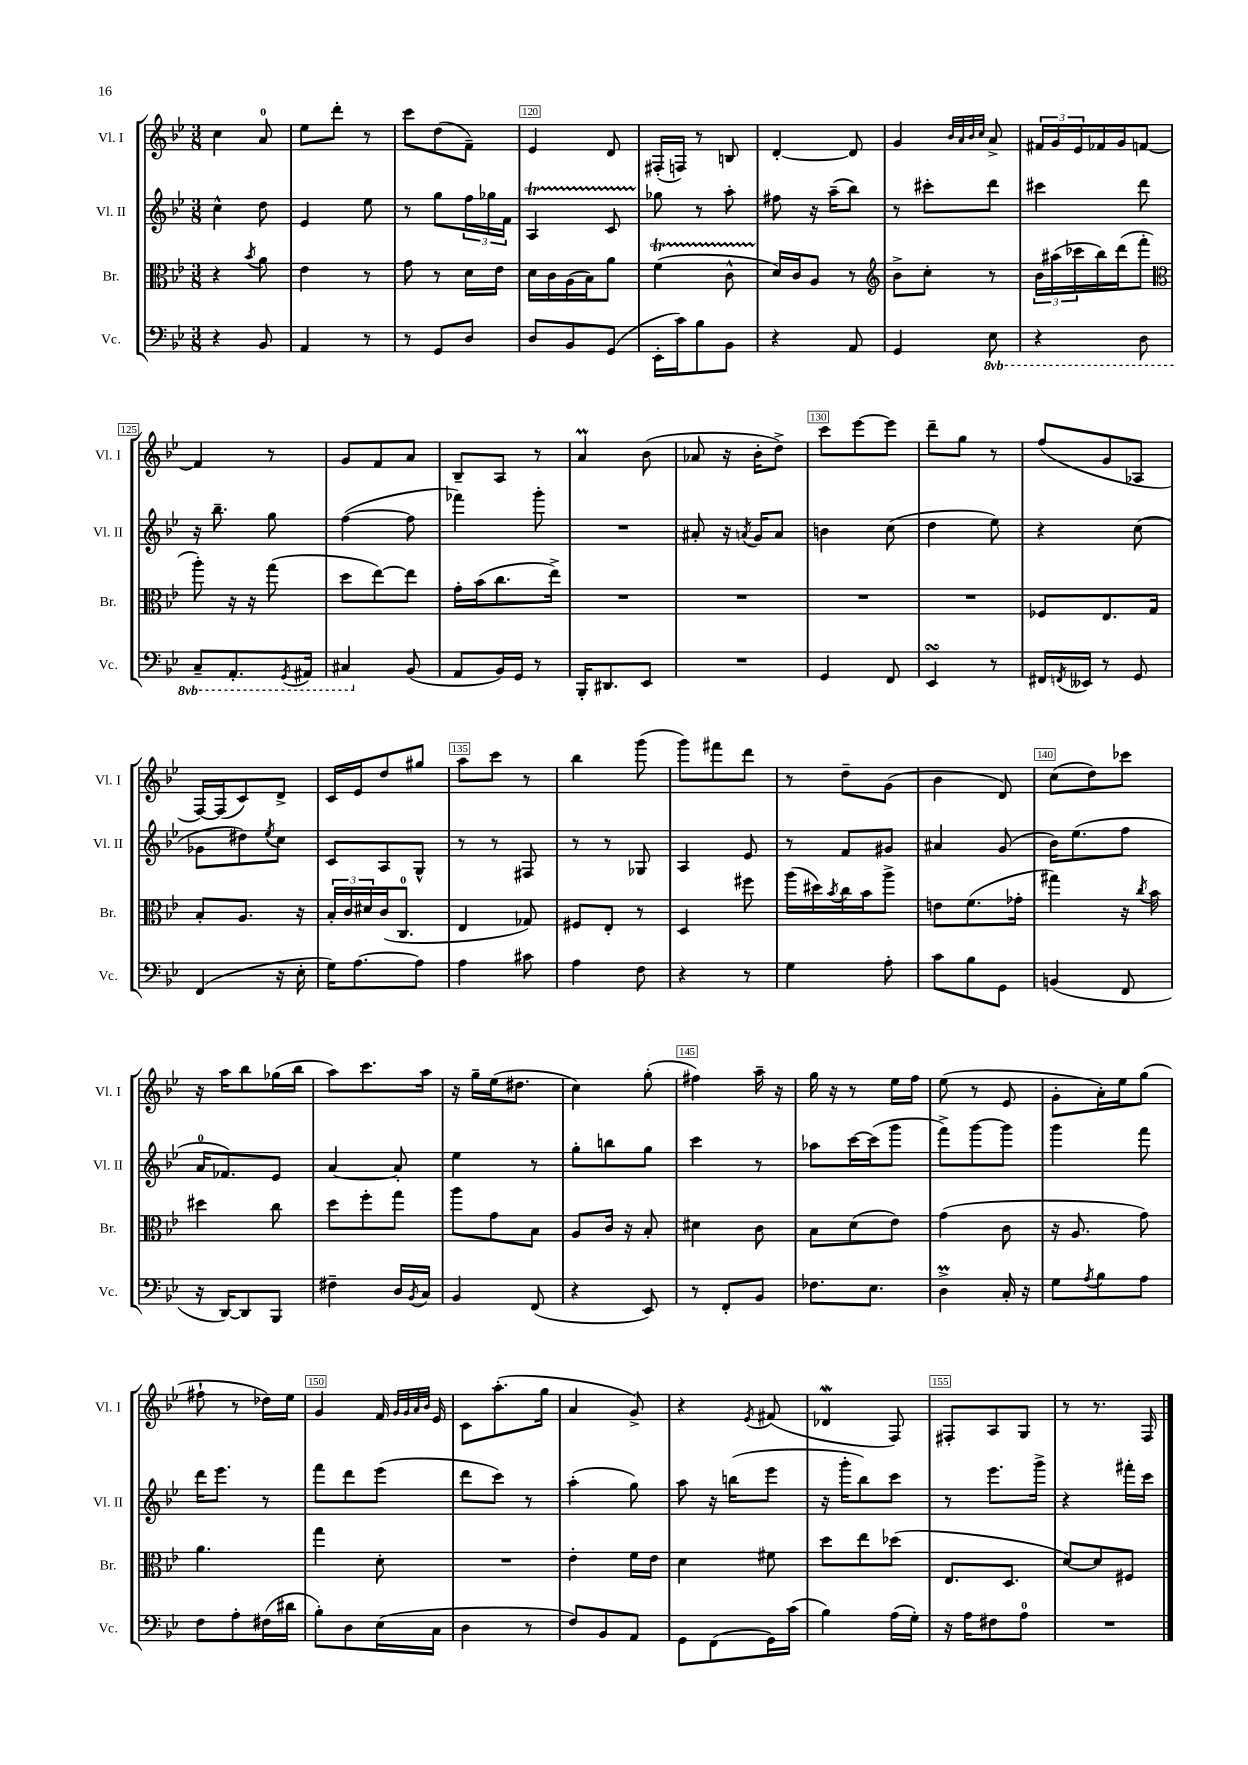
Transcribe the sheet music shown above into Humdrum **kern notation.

**kern	**kern	**kern	**kern
*part4	*part3	*part2	*part1
*staff4	*staff3	*staff2	*staff1
*I"Vc.	*I"Br.	*I"Vl. II	*I"Vl. I
*I'Vc.	*I'Br.	*I'Vl. II	*I'Vl. I
*clefF4	*clefC3	*clefG2	*clefG2
*k[b-e-]	*k[b-e-]	*k[b-e-]	*k[b-e-]
*M3/8	*M3/8	*M3/8	*M3/8
=117	=117	=117	=117
4r	4r	4cc^^\	4cc\
.	8qb-/	.	.
8BB-/	8a\	8dd\	8a/
=118	=118	=118	=118
4AA/	4e-\	4e-/	8ee-\L
.	.	.	8ddd'\J
8r	8r	8ee-\	8r
=119	=119	=119	=119
8r	8g\	8r	8ccc\L
8GG/L	8r	8gg\L	(8dd\
8D/J	16d\LL	24ff\L	8f~\J)
.	.	24gg-X\	.
.	16e-\JJ	.	.
.	.	24f\JJ	.
=120	=120	=120	=120
8D/L	16d\LL	4At/	4e-/
.	16c\	.	.
8BB-/	(16A\	.	.
.	16B-\J)	.	.
(8GG/J	8a\J	8cTTT/	8d/
=121	=121	=121	=121
16EE-'\LL	(4fT\	8gg-X\	(16F#X'/LL
16c\J)	.	.	16Fn/JJ)
8B-\	.	8r	8r
8BB-\J	8cTTT^^\	8aa'\	8Bn/
=122	=122	=122	=122
4r	16d/LL)	8ff#X\	[4d'/
.	16c/J	.	.
.	8A/J	16r	.
.	.	(16aa~\KL	.
8AA/	8r	8bb-\J)	8d/]
=123	=123	=123	=123
*	*clefG2	*	*
4GG/	8b-^\L	8r	4g/
.	8cc'\J	8ccc#X'\L	.
.	.	.	32qqb-/LLL
.	.	.	32qqa/
.	.	.	32qqb-/
.	.	.	32qqcc/JJJ
*8ba	*	*	*
8EE-\	8r	8ddd\J	8a^/
=124	=124	=124	=124
4r	24b-\LL	4ccc#X\	24f#X/LL
.	(24aa#X\	.	24g/
.	24ccc-X\	.	24e-/
.	16bb-\)	.	16f-X/
.	(16ddd\J	.	16g/J
8DD\	8fff'\J	8ddd\	[8fn/J
!!LO:LB:g=z
=125	=125	=125	=125
*	*clefC3	*	*
8CC~/L	8aa'\)	16r	4f/]
.	.	8.bb-~\	.
8.AAA'/	16r	.	.
.	16r	.	.
.	(8gg\	8gg\	8r
8qGGG/	.	.	.
16AAA#X/Jk	.	.	.
=126	=126	=126	=126
4CC#X/	8dd\L	([4ff\	8g/L
.	[8ee-\)	.	8f/
*X8ba	*	*	*
(8BB-/	8ee-\J]	8ff\]	8a/J
=127	=127	=127	=127
8AA/L	16g'\LL	4fff-X\)	8B-~/L
.	(16b-\J	.	.
16BB-/L)	8.cc\	.	8A/J
16GG/JJ	.	.	.
8r	.	8ggg'\	8r
.	16ee-^\Jk)	.	.
=128	=128	=128	=128
16BBB-'/KL	4.r	4.r	4am/
8.DD#X/	.	.	.
8EE-/J	.	.	(8b-\
=129	=129	=129	=129
4.r	4.r	8a#X'/	8a-X/
.	.	16r	16r
.	.	8qan/	.
.	.	16g/KL	16b-'\KL
.	.	8a/J	8dd^\J)
=130	=130	=130	=130
4GG/	4.r	4bn\	8ccc\L
.	.	.	[8eee-\
8FF/	.	(8cc\	8eee-\J]
=131	=131	=131	=131
4EE-sSSs/	4.r	4dd\	8ddd~\L
.	.	.	8gg\J
8r	.	8ee-\)	8r
=132	=132	=132	=132
16FF#X/LL	8F-X/L	4r	(8ff/L
8qFFn/	.	.	.
16EE--X/JJ	.	.	.
8r	8.E-/	.	8g/
8GG/	.	(8cc\	8A-X/J
.	16G/Jk	.	.
!!LO:LB:g=z
=133	=133	=133	=133
(4FF/	8B-'/L	8g-X\L	[16F/LL)
.	.	.	(16F/J]
.	8.A/J	8dd#X\)	8c/)
.	.	8qee-/	.
16r	.	8cc\J	8d^/J
16E-'\	16r	.	.
=134	=134	=134	=134
16G\KL)	24B-'/LL	8c/L	16c/LL
.	24c/	.	.
[8.A\	.	.	16e-/J
.	24d#X/	.	.
.	(16c/J	8A/	8dd/
.	8.C/J	.	.
8A\J]	.	8G^^/J	8gg#X/J
=135	=135	=135	=135
4A\	4E-/	8r	8aa\L
.	.	8r	8ccc\J
8c#X\	8G-X/)	8F#X/	8r
=136	=136	=136	=136
4A\	8F#X/L	8r	4bb-\
.	8E-'/J	8r	.
8F\	8r	8G-X/	(8ggg\
=137	=137	=137	=137
4r	4D/	4A/	8ggg\L)
.	.	.	8fff#X\
8r	8ff#X\	8e-/	8ddd\J
=138	=138	=138	=138
4G\	(16aa\LL	8r	8r
.	16dd#X\)	.	.
.	8qb-/	.	.
.	16cc\	8f/L	8dd~\L
.	16b-\J	.	.
8A'\	8aa^\J	8g#X/J	(8g\J
=139	=139	=139	=139
8c\L	8en\L	4a#X/	4b-\
8B-\	(8.f\	.	.
8GG\J	.	(8g/	8d/)
.	16g-X'\Jk	.	.
=140	=140	=140	=140
(4BBn/	4gg#X\)	16b-\KL)	(8cc\L
.	.	(8.ee-\	.
.	.	.	8dd\)
8FF/	16r	8ff\J	8ccc-X\J
.	8qcc/	.	.
.	16b-\	.	.
!!LO:LB:g=z
=141	=141	=141	=141
16r	4dd#X\	16a/KL	16r
[16DD/KL)	.	8.f-X/)	16aa\KL
8DD/]	.	.	8bb-\
8BBB-/J	8cc\	8e-/J	(16gg-X\L
.	.	.	16bb-\JJ
=142	=142	=142	=142
4F#X~\	8dd\L	[4a/	8aa\L)
.	8ff'\	.	8.ccc\
16D/LL	8gg\J	8a'/]	.
8qBB-/	.	.	.
16C/JJ	.	.	16aa\Jk
=143	=143	=143	=143
4BB-/	8aa\L	4ee-\	16r
.	.	.	16gg~\LL
.	8g\	.	(16ee-\J
.	.	.	8.dd#X\J
(8FF/	8B-\J	8r	.
=144	=144	=144	=144
4r	8A/L	8gg'\L	4cc\)
.	16c/Jk	8bbn\	.
.	16r	.	.
8EE-/)	8B-'/	8gg\J	(8gg'\
=145	=145	=145	=145
8r	4d#X\	4ccc\	4ff#X\)
8FF'/L	.	.	.
8BB-/J	8c\	8r	16aa~\
.	.	.	16r
=146	=146	=146	=146
8.F-X\L	8B-\L	8aa-X\L	16gg\
.	.	.	16r
.	(8d\	[16ccc\L	8r
8.E-\J	.	(16ccc\J]	.
.	8e-\J)	8ggg\J	16ee-\LL
.	.	.	16ff\JJ
=147	=147	=147	=147
4Dm^\	(4g\	8fff^\L)	(8ee-\
.	.	[8ggg\	8r
16C'/	8c\	8ggg\J]	8e-/
16r	.	.	.
=148	=148	=148	=148
8G\L	16r	4ggg\	8g'\L
.	8.A/	.	.
8qA/	.	.	.
8B-\	.	.	16a'\L)
.	.	.	16ee-\J
8A\J	8g\)	8fff\	(8gg\J
!!LO:LB:g=z
=149	=149	=149	=149
8F\L	4.a\	16ddd\KL	8ff#X`\
.	.	8.eee-\J	.
8A'\	.	.	8r
(16F#X\L	.	8r	16dd-X\LL)
16d#X\JJ	.	.	16ee-\JJ
=150	=150	=150	=150
8B-'\L)	4gg\	8fff\L	4g/
8D\	.	8ddd\	.
(16E-\L	8d'\	(8eee-\J	16f/
.	.	.	32qqg/LLL
.	.	.	32qqg/
.	.	.	32qqa/
.	.	.	32qqb-/JJJ
16C\JJ	.	.	16e-/
=151	=151	=151	=151
4D\	4.r	8ddd\L	8c\L
.	.	8ccc\J)	(8.aa'\
8r	.	8r	.
.	.	.	16gg\Jk
=152	=152	=152	=152
8F/L)	4e-'\	(4aa'\	4a/
8BB-/	.	.	.
8AA/J	16f\LL	8gg\)	8g^/)
.	16e-\JJ	.	.
=153	=153	=153	=153
8GG\L	4d\	8aa\	4r
(8FF\	.	16r	.
.	.	(16bbn\KL	.
.	.	.	8qe-/
16GG\L)	8f#X\	8eee-\J	(8f#X/
(16c\JJ	.	.	.
=154	=154	=154	=154
4B-\)	8dd\L	16r	4d-Xw/
.	.	16ggg'\KL	.
.	8ee-\	8bb-\)	.
(16A\LL	(8dd-X\J	8ccc\J	8F/)
16G'\JJ)	.	.	.
=155	=155	=155	=155
16r	8.E-/L	8r	8F#X'/L
16A\KL	.	.	.
8F#X\	.	8.eee-\L	8A/
.	8.D/J	.	.
8A\J	.	.	8G/J
.	.	16ggg^\Jk	.
=156	=156	=156	=156
4.r	[8d/L)	4r	8r
.	8d/]	.	8.r
.	8F#X/J	16fff#X'\LL	.
.	.	16ccc\JJ	16F/
==	==	==	==
*-	*-	*-	*-
